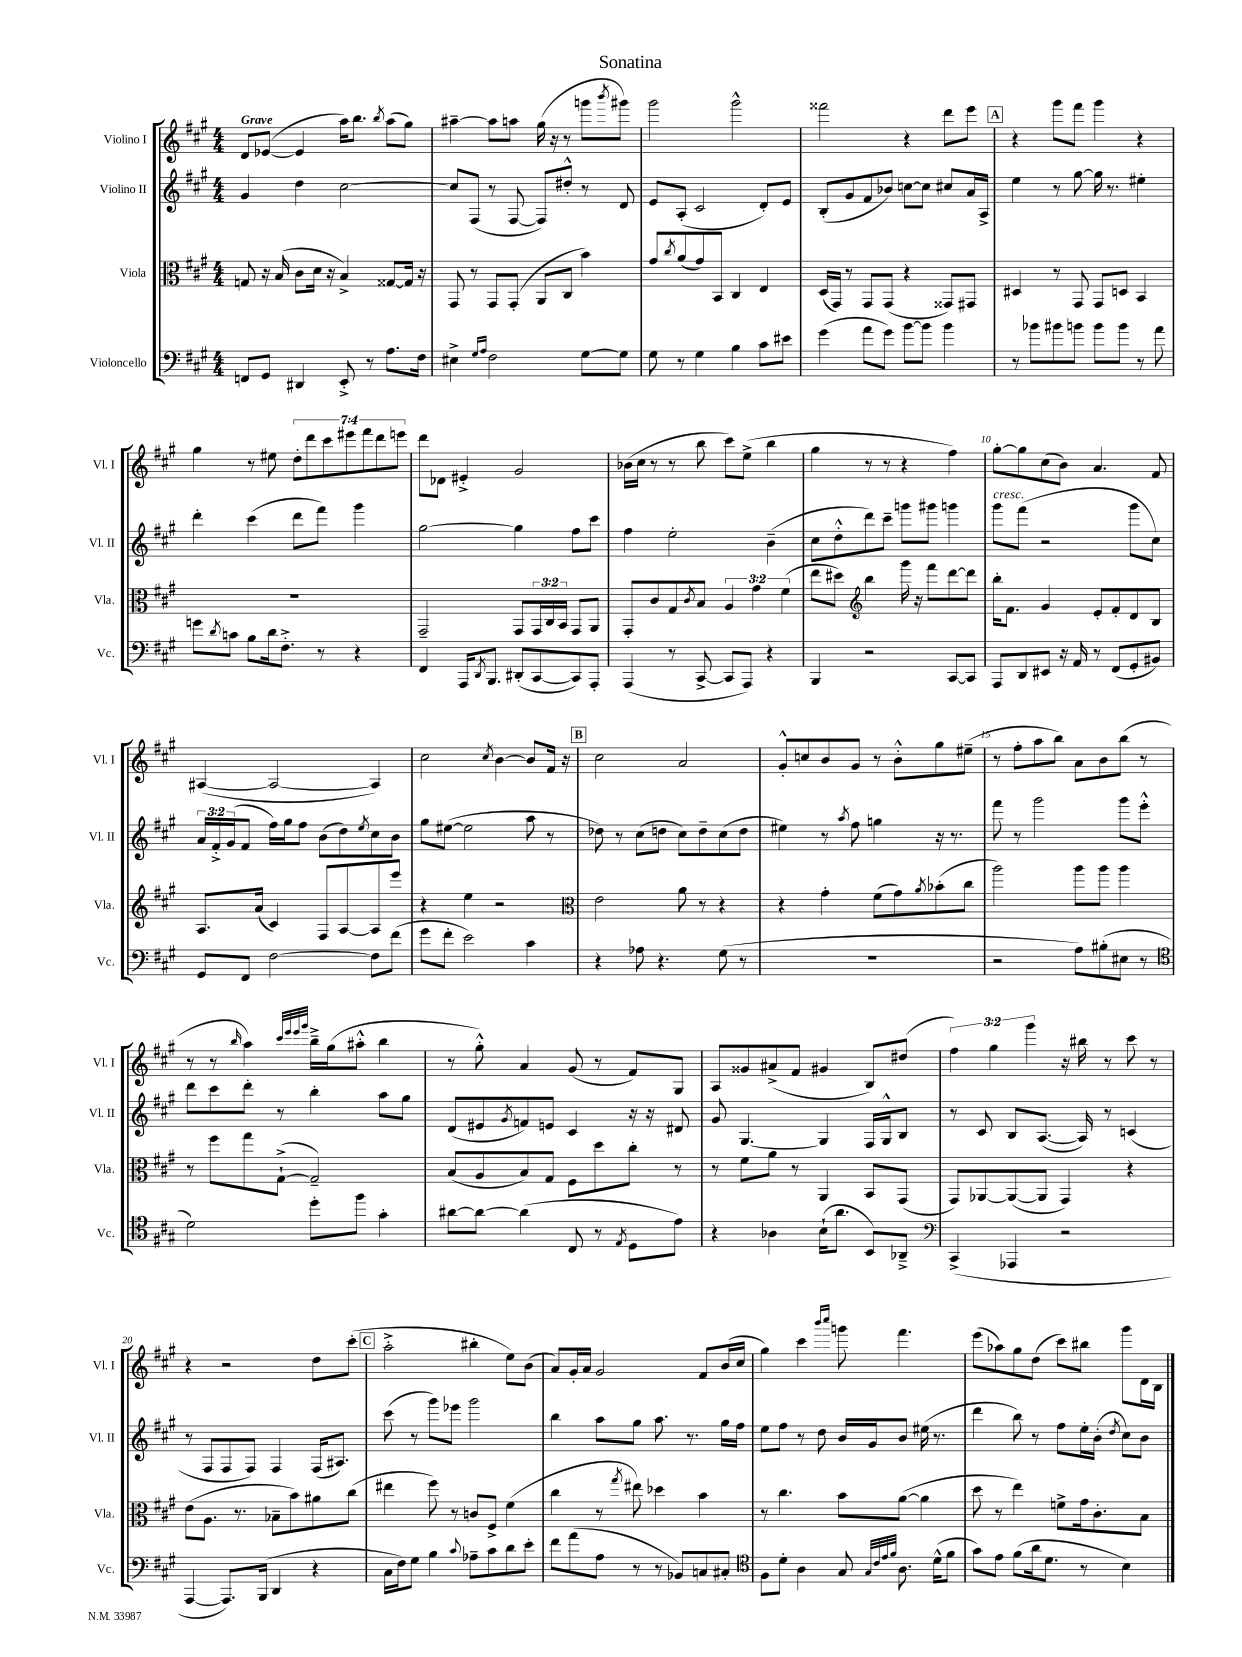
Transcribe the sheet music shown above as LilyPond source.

\header { title = "Sonatina" }
<<
\new StaffGroup <<
\new Staff = "s0" \with { instrumentName = "Violino I" shortInstrumentName = "Vl. I" } {
    \clef treble \key a \major \numericTimeSignature \time 4/4 \override Staff.TupletNumber.text = #tuplet-number::calc-fraction-text \tempo "Grave"
    d'8 ees'8~( ees'4 a''16) b''8. \acciaccatura { b''8 } a''8( gis''8) |
    ais''4~-- ais''8 a''8 gis''16( r16 r8 g'''8 \acciaccatura { b'''8 } gis'''8) |
    gis'''2 gis'''2-^ |
    fisis'''2 r4 d'''8 e'''8 |
    \mark \markup { \box "A" } r4 gis'''8 fis'''8 gis'''4 r4 |
    gis''4 r8 eis''8 \tuplet 7/4 { d''8-. d'''8 cis'''8 eis'''8 fis'''8 d'''8 e'''8 } |
    d'''8 des'8 eis'4-.-> gis'2 |
    bes'16( cis''16 r8 r8 b''8 cis'''8) e''8->( b''4 |
    gis''4 r8 r8 r4 fis''4) |
    gis''8~-. gis''8 cis''8( b'8) a'4. fis'8 |
    ais4~( ais2~ ais4) |
    cis''2 \acciaccatura { cis''8 } b'4~ b'8 fis'16 r16 |
    \mark \markup { \box "B" } cis''2 a'2 |
    gis'8-.-^ c''8 b'8 gis'8 r8 b'8-.-^ gis''8 eis''8--( |
    r8 fis''8-. a''8 b''8) a'8 b'8 b''8( r8 |
    r8 r8 \grace { b''16 } a''4) \grace { cis'''32 e'''32 e'''32 gis'''32 } b''16---> gis''16( ais''8-.-^ b''4 |
    r8 gis''8-.-^) a'4 gis'8( r8 fis'8) gis8 |
    a8 gisis'8 ais'8->( fis'8 gis'4 b8) dis''8( |
    \tuplet 3/2 { fis''4) gis''4 gis'''4 } r16 bis''16 r8 cis'''8 r8 |
    r4 r2 d''8 cis'''8-.( |
    \mark \markup { \box "C" } a''2-.-> bis''4-. e''8) b'8( |
    a'8) gis'16-. a'16 gis'2 fis'8 b'16( cis''16 |
    gis''4) cis'''4 \grace { b'''16 cis''''16 } g'''8 fis'''4. |
    e'''8( aes''8) gis''8 d''8( cis'''8) bis''8 gis'''8 d'16 b16 \bar "|." |
}
\new Staff = "s1" \with { instrumentName = "Violino II" shortInstrumentName = "Vl. II" } {
    \clef treble \key a \major \numericTimeSignature \time 4/4 \override Staff.TupletNumber.text = #tuplet-number::calc-fraction-text
    gis'4 d''4 cis''2~ |
    cis''8 fis8( r8 fis8~ fis8) dis''8-.-^ r8 d'8 |
    e'8 a8-.( cis'2 d'8-.) e'8 |
    b8-.( gis'8 fis'8 bes'8) c''8~ c''8 cis''8 a'16 a16-> |
    \mark \markup { \box "A" } e''4 r8 gis''8~ gis''16 r8. eis''4-. |
    d'''4-. cis'''4( d'''8 fis'''8) gis'''4 |
    gis''2~ gis''4 fis''8 cis'''8 |
    fis''4 e''2-. b'4--( |
    cis''8 d''8-.-^ d'''8) cis'''8-- g'''8 gis'''8 g'''4 |
    gis'''8^\markup { \italic "cresc." } fis'''8( r2 gis'''8 cis''8) |
    \tuplet 3/2 { a'16 fis'16-.-> gis'16( } fis'8 fis''16) gis''16 fis''8 b'8( d''8) \acciaccatura { e''8 } cis''8 b'8 |
    gis''8 eis''8~( eis''2 a''8 r8 |
    \mark \markup { \box "B" } des''8) r8 cis''8( d''8 cis''8) d''8-- cis''8( d''8 |
    eis''4) r8 \acciaccatura { a''8 } fis''8 g''4 r16 r8. |
    fis'''8 r8 gis'''2 gis'''8 e'''8-.-^ |
    d'''8 cis'''8 d'''8-. r8 b''4-. a''8 gis''8 |
    d'8( eis'8 \acciaccatura { gis'8 } f'8) e'8 cis'4 r16 r16 dis'8 |
    gis'8 gis4.~ gis4 fis16 gis16-^ b8 |
    r8 cis'8 b8 a8.~( a16) r8 c'4( |
    r8 fis8 fis8 fis8) fis4 fis16( ais8.) |
    \mark \markup { \box "C" } cis'''8( r8 gis'''8) ees'''8 gis'''2 |
    b''4 a''8 gis''8 a''8. r8. gis''16 fis''16 |
    e''8 fis''8 r8 d''8 b'16 gis'16 b'8 eis''16( r8. |
    d'''4 b''8) r8 fis''8 e''16-. b'16-.( \acciaccatura { d''8 } cis''8) b'8 \bar "|." |
}
\new Staff = "s2" \with { instrumentName = "Viola" shortInstrumentName = "Vla." } {
    \clef alto \key a \major \numericTimeSignature \time 4/4 \override Staff.TupletNumber.text = #tuplet-number::calc-fraction-text
    g8 r16 b16( cis'8 d'16 r16 b4->) gisis8~ gisis16 r16 |
    gis,8 r8 gis,8 gis,8-.( a,8 cis8 b'4) |
    gis'8 \acciaccatura { cis''8 } a'8( gis'8) b,8 cis4 e4 |
    d16( gis,16) r8 gis,8 gis,8( r4 gisis,8) gis,8 |
    \mark \markup { \box "A" } dis4 r8 gis,8 gis,8 d8 b,4 |
    R1 |
    gis,2-- gis,8 \tuplet 3/2 { gis,16 cis16 b,16 } gis,8 a,8 |
    gis,8-. cis'8 gis8 \acciaccatura { cis'8 } b8 \tuplet 3/2 { a4 gis'4 fis'4( } |
    e''8 dis''8) \clef treble b''4 gis'''16 r16 fis'''8 d'''8~ d'''8 |
    b''16-. fis'8. gis'4 e'8-. fis'8-. d'8 b8 |
    a8. a'16( cis'4) fis8 a8~ a8 e'''8 |
    r4 e''4 r2 |
    \mark \markup { \box "B" } \clef alto e'2 a'8 r8 r4 |
    r4 gis'4-. fis'8( gis'8) \acciaccatura { a'8 } bes'8-.( cis''8 |
    a''2) a''8 a''8 a''4 |
    r8 fis''8 gis''8 gis8~-!->( gis2--) |
    b8( a8 b8) gis8 fis8 d''8 cis''8-. r8 |
    r8 fis'8 a'8 r8 a,4 b,8 gis,8( |
    gis,8) aes,8~ aes,8~( aes,8 gis,4) r4 |
    e'8( a8. r8. bes8-- b'8) ais'8 cis''8( |
    \mark \markup { \box "C" } eis''4 fis''8) r8 c'8 fis8-> fis'4( |
    cis''4 r8 \acciaccatura { gis''8 } eis''8) des''4 b'4 |
    r8 cis''4. b'8 a'8~( a'4 |
    d''8 r8 e''4) f'8-> gis'16 cis'8.-. b8 \bar "|." |
}
\new Staff = "s3" \with { instrumentName = "Violoncello" shortInstrumentName = "Vc." } {
    \clef bass \key a \major \numericTimeSignature \time 4/4
    f,8 gis,8 dis,4 e,8-.-> r8 a8. fis16 |
    eis4-> \grace { gis16 a16 } fis2 gis8~ gis8 |
    gis8 r8 gis4 b4 cis'8 eis'8 |
    gis'4( a'8 gis'8) b'8~ b'8 b'4 |
    \mark \markup { \box "A" } r8 bes'8 bis'8 b'8 b'8 b'8 r8 a'8 |
    g'8 \acciaccatura { d'8 } c'8 b8 d'16 fis8.-.-> r8 r4 |
    fis,4 a,,16 \acciaccatura { d,8 } b,,8. dis,8-.( cis,8~ cis,8) a,,8-. |
    a,,4( r8 cis,8~-> cis,8 a,,8) r4 |
    b,,4 r2 cis,8~ cis,8 |
    a,,8 d,8 eis,8 r16 a,16 r8 fis,8( gis,8-. bis,8) |
    gis,8 fis,8 fis2~ fis8 fis'8( |
    gis'8 fis'8-. e'2) cis'4 |
    \mark \markup { \box "B" } r4 aes8 r4. gis8( r8 |
    R1 |
    r2 a8) bis8-.( eis8 r8 |
    \clef tenor d'2) d''8-. fis''8 gis'4-. |
    ais'8~ ais'8~ ais'4( cis8 r8 \acciaccatura { e8 } d8 e'8) |
    r4 aes4 b16-!( a'8. b,8) aes,8---> |
    \clef bass cis,4->( aes,,4 r2 |
    a,,4~ a,,8.) b,,16( d,4 r4 |
    \mark \markup { \box "C" } cis16 fis16) gis8 b4 \appoggiatura { cis'8 } aes8-- cis'8 d'8 e'8-. |
    fis'8 a'8( a8 r8 r8 bes,8) c8 cis8-. |
    \clef tenor fis8 d'8-. a4 gis8 \grace { gis32 cis'32 e'32 fis'32 } a8. d'16-^( fis'8 |
    gis'8) e'8 fis'8( a'16 d'8. r8 b4) \bar "|." |
}
>>
>>
\layout { \context { \Score \override BarNumber.break-visibility = ##(#f #t #t) barNumberVisibility = #(every-nth-bar-number-visible 5) } }
